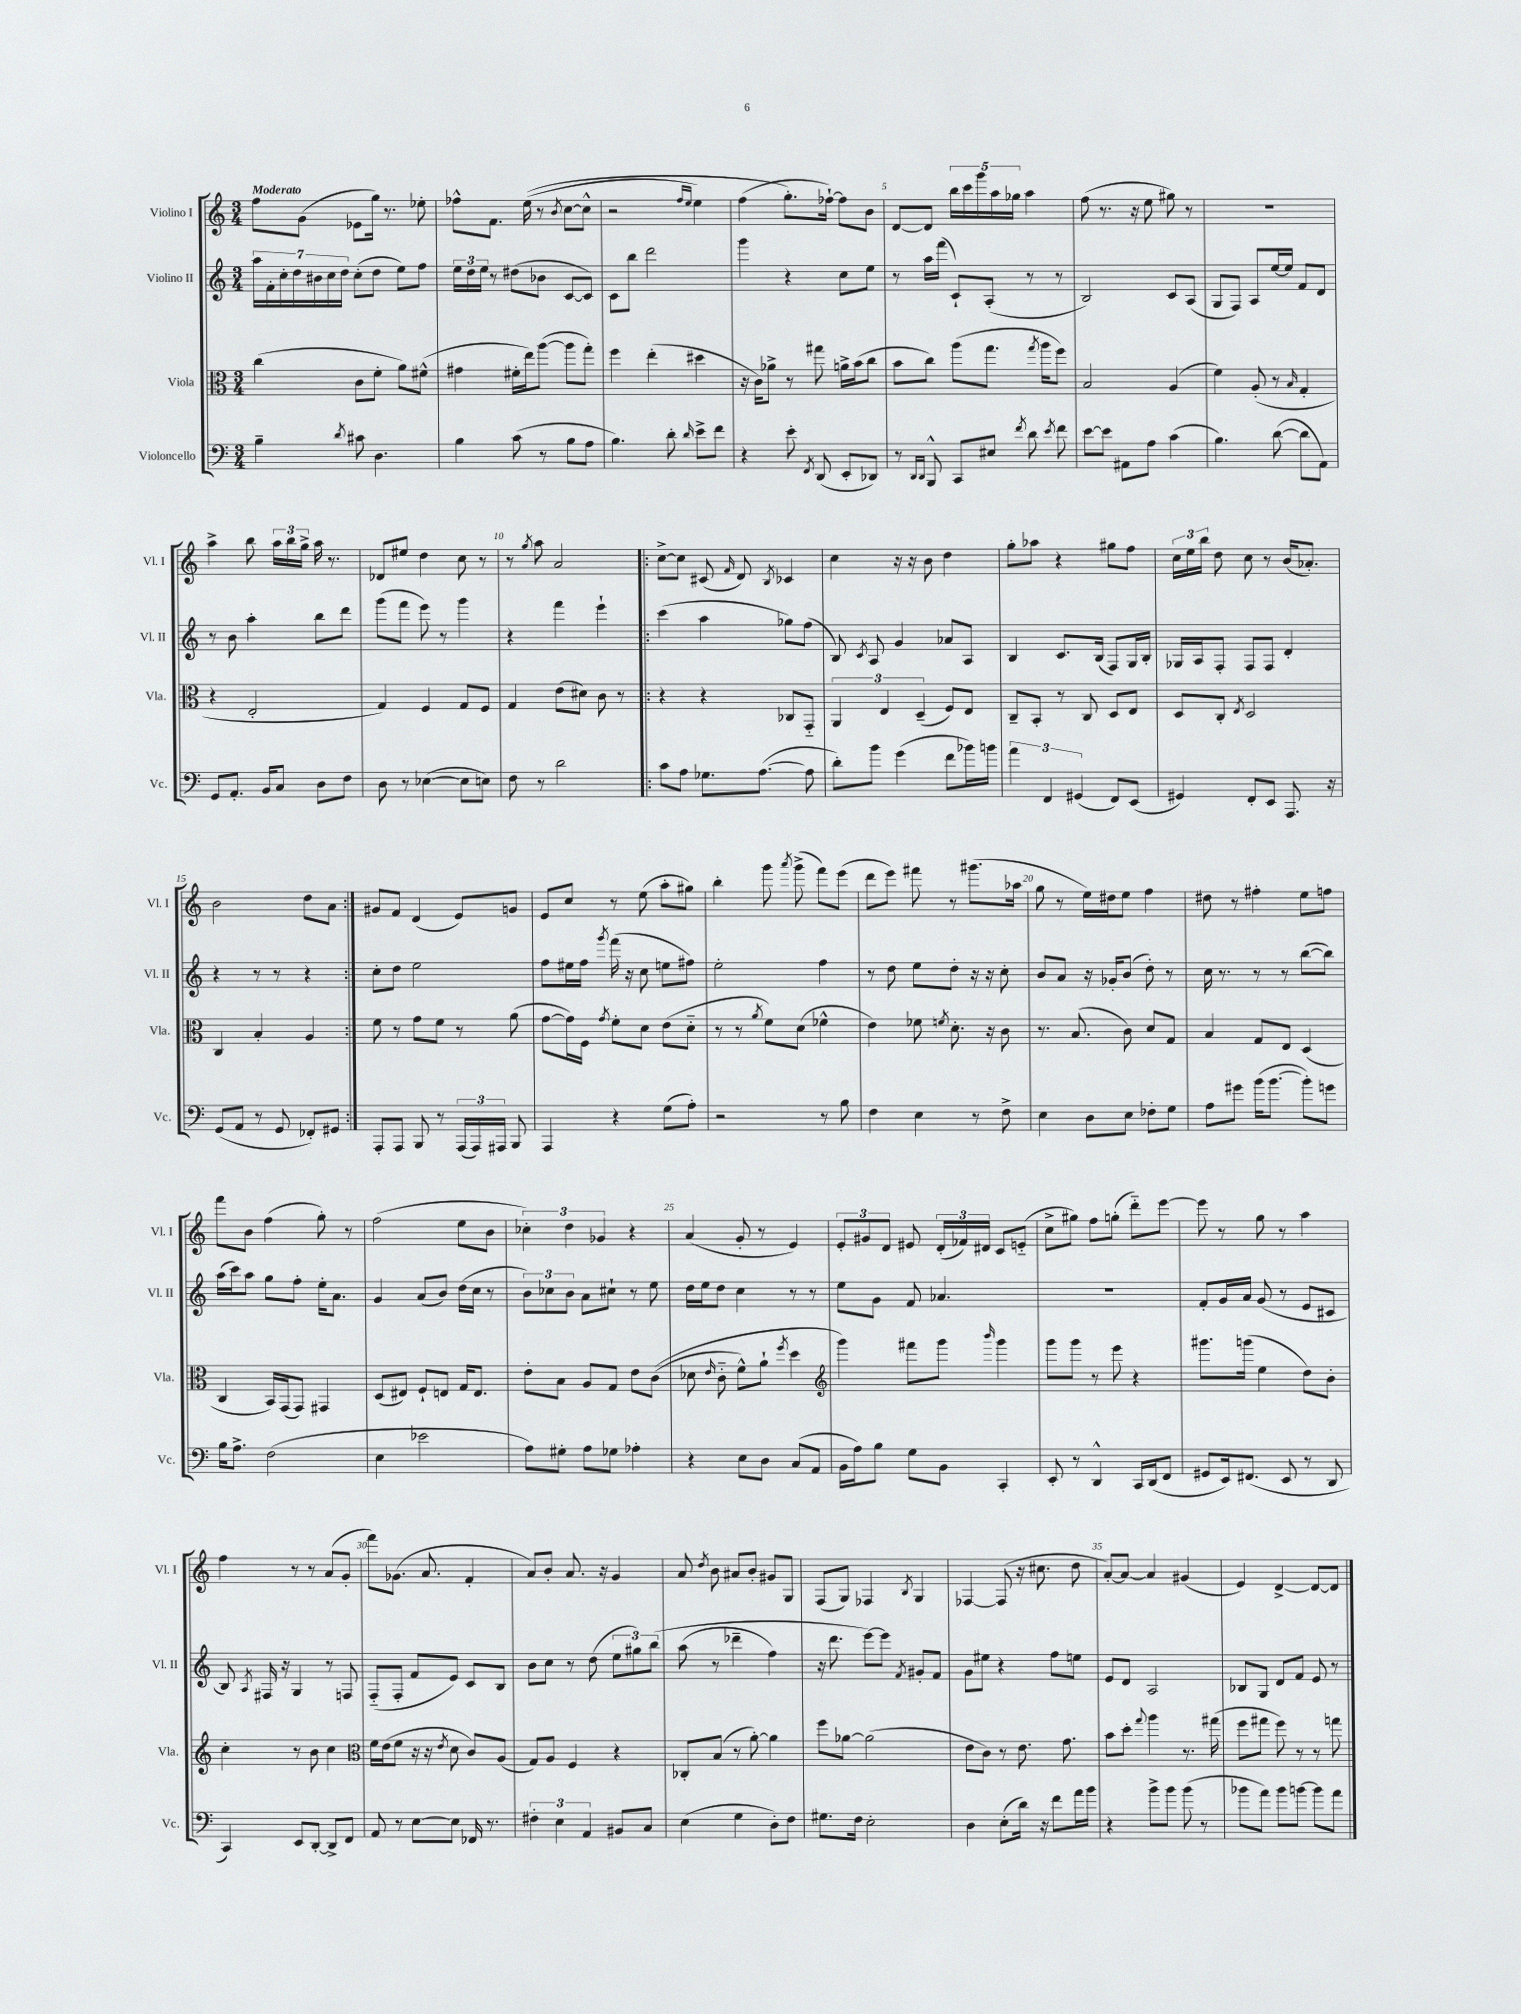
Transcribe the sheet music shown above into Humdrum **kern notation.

**kern	**kern	**kern	**kern
*staff4	*staff3	*staff2	*staff1
*clefF4	*clefC3	*clefG2	*clefG2
*k[]	*k[]	*k[]	*k[]
*M3/4	*M3/4	*M3/4	*M3/4
4B~\	(4cc\	28aa\LL	8ff\L
.	.	28f'\	.
.	.	28cc'\	.
.	.	28dd\	.
.	.	.	(8g\J
.	.	28b#\	.
.	.	28cc\	.
.	.	28dd\JJ	.
8qd/	.	.	.
8c#\	8c\L	(8cc'\L	8e-\L
4.D\	8f'\J	8dd\J	16gg\Jk)
.	.	.	8.r
.	8a\L)	8ee\L)	.
.	(8f#^^\J	8ff\J	8ee-'\
=	=	=	=
4B\	4g#\	24ee\LL	8ff-^^\L
.	.	24dd\	.
.	.	24ee\JJ	.
.	.	8r	8.f\J
(8c\	16f#'\LL	(8dd#\L	.
.	16ee\J)	.	&((16ee\
8r	([8aa\J	8b-\J	8r
.	.	.	8qb/
8B\L	8aa\]L	[8c/L	[8cc\L
8A\J	8gg'\J)	8c/]J)	8cc^^\]J
=	=	=	=
4.B\)	4ff\	8c\L	2r
.	.	8bb\J	.
.	(4ee'\	2ddd\	.
8d'\	.	.	.
.	.	.	16qqff/LL
16qqd/	.	.	16qqee/JJ
8e^\L	4dd#\	.	4ee\)
8f\J	.	.	.
=	=	=	=
4r	16r	4ggg\	(4ff\
.	16c\LK)	.	.
.	8a-^\J	.	.
8e'\	8r	4r	8.gg'\L&)
8qFF/	.	.	.
(8DD/	8gg#\	.	.
.	.	.	[16ff-`\Jk)
8EE'/L	16a^\LL	8cc\L	8ff-\]L
.	(16b\J	.	.
8DD-/J)	8cc\J	8ee\J	8b\J
=	=	=	=
8r	8b\L	8r	[8d/L
16qqDD/LL	.	.	.
16qqDD/JJ	.	.	.
8BBB^^/	8cc\J)	16aa\LL	8d/]J
.	.	(16fff\JJ	.
8CC/L	(8aa\L	8c`/L)	20bb\LL
.	.	.	20ccc\
.	.	.	20ggg\
8E#/J	8.gg\J	(8A'/J	.
.	.	.	20aa\
.	.	.	20gg-\JJ
8qf/	.	.	.
8d\	.	8r	4aa\
.	8qgg/	.	.
.	16aa\LK	.	.
8qe/	.	.	.
8f\	8ff\J)	8r	.
=	=	=	=
[8e\L	2B/	2B/)	(8ff\
8e\]J	.	.	8.r
8AA#\L	.	.	.
.	.	.	16r
8A\J	.	.	8ee\
(4c\	(4A/	8c/L	8gg#\)
.	.	(8A/J	8r
=	=	=	=
4.B\)	4f\)	8G/L	2.r
.	.	8F/J)	.
.	(8A'/	8A/L	.
([8d\	8r	[16ee/L	.
.	.	16ee/]JJ	.
.	16qqB/	.	.
8d\]L	4G'/	8f/L	.
8AA\J)	.	8d/J	.
=	=	=	=
8GG/L	4r	8r	4aa^\
8.AA'/J	.	8b\	.
.	2E'/	4aa'\	8bb\
16BB/LK	.	.	.
8C/J	.	.	24aa\LL
.	.	.	24bb\
.	.	.	24gg^\JJ
8D\L	.	8bb\L	16aa\
.	.	.	8.r
8F\J	.	8ddd\J	.
=	=	=	=
8D\	4G/)	(8ggg\L	8d-/L
8r	.	8fff\J	8ee#/J
([4E-\	4F/	8eee\)	4dd\
.	.	8r	.
8E-\]L	8G/L	4ggg\	8cc\
8E\J)	8F/J	.	8r
=	=	=	=
8F\	4G/	4r	8r
.	.	.	8qgg/
8r	.	.	8aa\
2d\	(8e\L	4fff\	2a/
.	8d#\J)	.	.
.	8c\	4eee`\	.
.	8r	.	.
=!|:	=!|:	=!|:	=!|:
8c\L	4r	(4ccc\	[8cc^\L
8A\J	.	.	8cc\]J
8.G-\L	4r	4aa\	(8c#/
.	.	.	16qqf/
.	.	.	8d/)
([8.A\J	.	.	.
.	.	.	8qB/
.	8C-/L	8gg-\L)	4c-/
8A\]	8GG'~/J	(8ff\J	.
=	=	=	=
8d'\L)	6AA/	8B/)	4cc\
.	.	8qc/	.
8b\J	.	8A/	.
.	6E/	.	.
(4g\	.	4g/	16r
.	.	.	16r
.	(6D~/	.	.
.	.	.	8b\
8f\L	8F/L)	8a-/L	4dd\
16b-\L)	8E/J	8A/J	.
16b\JJ	.	.	.
=	=	=	=
6a\	8C~/L	4B/	8gg'\L
.	8BB'/J	.	8aa-\J
6FF/	.	.	.
.	8r	8.c/L	4r
(6GG#/	.	.	.
.	8C/	.	.
.	.	(16B/Jk	.
8FF/L)	8D/L	8F/L)	8gg#\L
(8EE/J	8E/J	16G/L	8ff\J
.	.	16B'/JJ	.
=	=	=	=
4GG#/)	8D/L	16G-/LL	24cc\LL
.	.	.	24ee\
.	.	16A/J	.
.	.	.	24bb\JJ
.	8C'/J	8F'/J	8dd\
.	8qE/	.	.
8FF'/L	2D/	8F/L	8cc\
8EE/J	.	8F/J	8r
8.AAA/	.	4d'/	(16b/LK
.	.	.	8.a-'/J)
16r	.	.	.
=	=	=	=
(8GG/L	4C/	4r	2b\
8AA/J	.	.	.
8r	4B'/	8r	.
8GG/	.	8r	.
8FF-'/L)	4A/	4r	8dd\L
8GG#/J	.	.	8a\J
=:|!	=:|!	=:|!	=:|!
8AAA'/L	8f\	8cc'\L	8g#/L
8AAA/J	8r	8dd\J	8f/J
8BBB/	8g\L	2ee\	(4d/
8r	8f\J	.	.
(24AAA/LL	8r	.	8e/L)
24AAA/)	.	.	.
24AAA#/JJ	.	.	.
8BBB/	(8a\	.	8g/J
=	=	=	=
4AAA/	[8g\L	8ff\L	8e/L
.	16g\]L)	16ee#\L	8cc/J
.	16F\JJ	16ff\JJ	.
.	8qg/	8qggg/	.
4r	8f'\L	(16fff\	8r
.	.	16r	.
.	8d\J	8cc\	(8ee\
(8G\L	(8e\L	8ee\L	8aa'\L
8A'\J)	8d'~\J	8ff#\J)	8gg#\J)
=	=	=	=
2r	8r	2ee'\	4bb'\
.	8r	.	.
.	8qa/	.	.
.	8f\L)	.	8ggg\
.	.	.	8qaaa/
.	(8d\J	.	(8ggg^\
8r	4f-^^\	4ff\	8fff\L)
8B\	.	.	(8eee\J
=	=	=	=
4F\	4e\)	8r	8ddd\L
.	.	8dd\	8eee\J)
4E\	8f-\	8ee\L	8fff#\
.	8qf/	.	.
.	8.d'\	8dd'\J	8r
8r	.	16r	(8.ggg#\L
.	16r	16r	.
8F^\	8c\	8cc'\	.
.	.	.	16aa-\Jk
=	=	=	=
4E\	8.r	8b/L	8gg\
.	.	8a/J	8r
.	(8.B/	.	.
8D\L	.	16r	16ee\LL)
.	.	16g-'/LK	16dd#\J
8E\J	8c\)	(8b/J	8ee\J
8F-'\L	8d/L	8dd'\)	4ff\
8G\J	8G/J	8r	.
=	=	=	=
8A\L	4B/	16cc\	8dd#\
.	.	8.r	.
8g#\J	.	.	8r
(16b\LK	8G/L	8r	4ff#'\
[8.b\J	.	.	.
.	8E/J	8r	.
8b'\]L)	(4D/	([8bb\L	8ee\L
8g\J	.	8bb\]J)	8ff\J
=	=	=	=
16B\LK	4C/	(16aa\LL	8fff\L
8.A^\J	.	16ccc\J)	.
.	.	8aa\J	8b\J
(2F\	16BB/LL)	8gg\L	(4ff\
.	(16GG/J	.	.
.	8GG/J)	8ff'\J	.
.	4GG#/	16ee'\LK	8gg'\)
.	.	8.a\J	.
.	.	.	8r
=	=	=	=
4E\	(8D/L	4g/	(2ff\
.	8E#/J)	.	.
2e-\	8F`/L	(8a/L	.
.	8E/J	8b/J)	.
.	16G/LK	(16dd\LL	8ee\L
.	8.E/J	16cc\JJ	.
.	.	8r	8b\J
=	=	=	=
8A\L)	8e'\L	12b\L)	6cc-'\)
.	.	12cc-\	.
8G#'\J	8B\J	.	.
.	.	12b\J	6dd\
8A\L	8A/L	8a\L	.
.	.	.	6g-/
8G-\J	8G/J	8cc#`\J	.
4A-'\	8e\L	8r	4r
.	&((8c\J	8ee\	.
=	=	=	=
4r	8d-\	16dd\LL	(4a/
.	.	16ee\J	.
.	16qqe/	.	.
.	8c'~\	8dd\J	.
8E\L	8f^^\L)	4cc\	8g'/
8D\J	8a`\J	.	8r
.	8qff/	.	.
(8C/L	4dd\	8r	4e/)
8AA/J	.	8r	.
=	=	=	=
*	*clefG2	*	*
16BB\LL	4ggg\&)	8ee\L	12e'/L
16A\J)	.	.	.
.	.	.	12g#/
8B\J	.	8g\J	.
.	.	.	12d/J
8G\L	8fff#\L	8f/	8e#/
8BB\J	8ggg\J	4.a-/	(24d'/LL
.	.	.	24f-/)
.	.	.	24d#/JJ
.	16qqbbb/	.	.
4CC'/	4ggg\	.	8c/L
.	.	.	(8e'~/J
=	=	=	=
8EE'/	8ggg\L	2.r	8cc^\L
8r	8ggg\J	.	8gg#\J)
4DD^^/	8r	.	8ff\L
.	8eee\	.	(8gg'\J
16CC/LL	4r	.	8ddd'~\L)
(16DD/J	.	.	.
8FF/J	.	.	[8eee\J
=	=	=	=
8GG#/L	8.ggg#\L	8f'/L	8eee\]
16EE/k)	.	16g/L	8r
(8.FF#/J	(16ggg\Jk	16a/JJ	.
.	4ee\	(8g/	8gg\
8EE/	.	8r	8r
8r	8dd\L)	8e/L	4aa\
8DD/	8b'\J	8c#/J	.
=	=	=	=
4CC/)	4cc'\	8B/)	4ff\
.	.	8qA/	.
.	.	16F#/	.
.	.	16r	.
8EE/L	8r	4G/	8r
[8DD'/J	8b\	.	8r
8DD^/]L	4cc\	8r	(8a/L
8FF/J	.	8F/	8g'/J
=	=	=	=
*	*clefC3	*	*
8AA/	16f\LL	(8F'~/L	8fff\L)
.	(16e\J	.	.
8r	8f\J	8F'/J	(8.g-\J
[8E\L	16r	8f/L	.
.	16r	.	8.a/
.	8qe/	.	.
8E\]J	8d\	8e/J)	.
16FF-/	8c/L)	8c/L	4f'/
8.r	.	.	.
.	(8A/J	8B/J	.
=	=	=	=
6F#'\	8G/L)	8b\L	8a/L)
.	8A/J	8cc\J	8b'/J
6E\	.	.	.
.	4F/	8r	8.a/
6AA/	.	.	.
.	.	(8dd\	.
.	.	.	16r
8BB#/L	4r	12ee\L	4g/
.	.	12gg#\)	.
8C/J	.	.	.
.	.	&(12bb\J	.
=	=	=	=
(4E\	8C-'/L	(8aa\	8a/
.	.	.	8qdd/
.	(8B/J	8r	8b\
4G\	8r	4ddd-~\	8a#/L
.	[8a'\)	.	8b'/J
8D'\L)	4a\]	4ff\)	8g#/L
8F\J	.	.	8G/J
=	=	=	=
8.G#\L	8ff\L	16r	(8F/L
.	.	8.ddd\	.
.	[8a-\J	.	8G/J)
16F\Jk	.	.	.
2E'\	(2a-\]	[8eee\L&)	4F-/
.	.	8eee\]J	.
.	.	8qf/	8qB/
.	.	8g#'/L	4G/
.	.	8f/J	.
=	=	=	=
4D\	8e\L	8g\L	[4F-/
.	8c\J)	8ee#\J	.
(8E'\L	8r	4r	(8F-/]
16d\Jk)	8.e\	.	16r
16r	.	.	8.cc#\
8f\L	.	8ff\L	.
.	8.g\	.	.
16a\L	.	8ee\J	8dd\
16b\JJ	.	.	.
=	=	=	=
4r	8b\L	8e/L	[8a'/L)
.	8dd'\J	8d/J	8a/_J
.	8qqgg/	.	.
8b^\L	4aa\	2A/	4a/]
8b\J	.	.	.
(8b\	8.r	.	(4g#/
8r	.	.	.
.	(16gg#\	.	.
=	=	=	=
8b-\L	8ff\L	8B-/L	4e/)
8a\J)	8gg#\J	8G/J	.
8b-\L	8ff\)	8d/L	[4d^/
[8b\J	8r	8f/J	.
8b\]L	8r	8e/	8d/_L
8a\J	8gg\	8r	8d/]J
==	==	==	==
*-	*-	*-	*-
